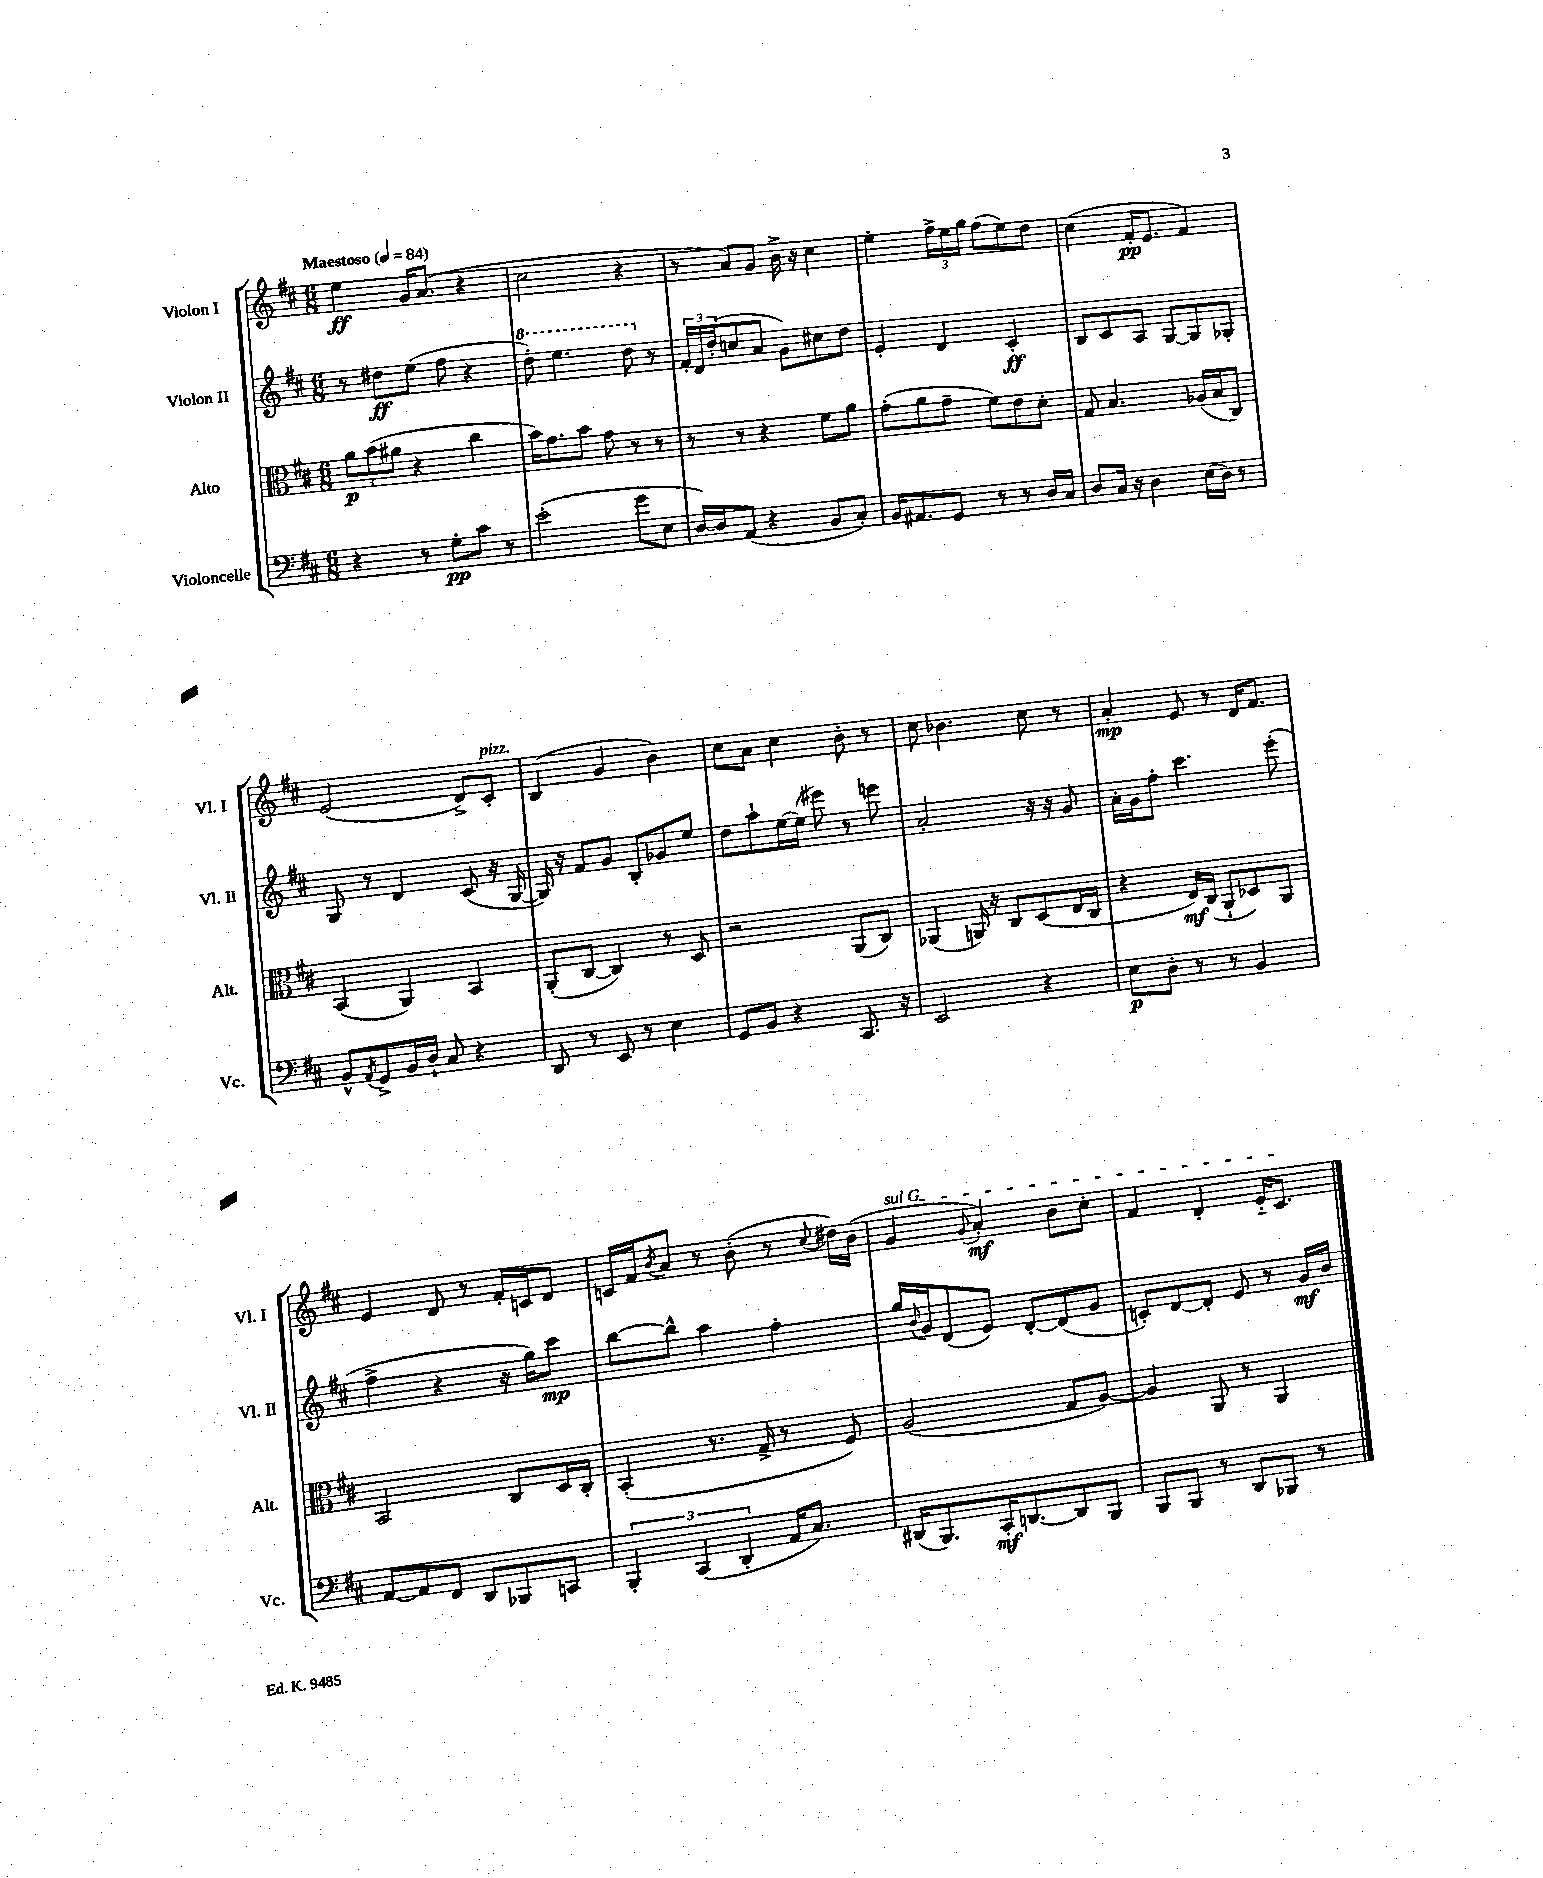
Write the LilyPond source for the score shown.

<<
\new StaffGroup <<
\new Staff = "s0" \with { instrumentName = "Violon I" shortInstrumentName = "Vl. I" } {
    \clef treble \key d \major \numericTimeSignature \time 6/8 \tempo "Maestoso" 4 = 84
    e''4\ff g'16 a'8.( r4 |
    cis''2 r4 |
    r8 a'8) g'8 b'16-> r16 cis''4 |
    e''4-. \tuplet 3/2 { fis''16-> e''16 g''16 } fis''8( e''8) d''8 |
    cis''4( fis'16-.\pp e'8. fis'4) |
    e'2( d'8->) cis'8-.^\markup { \italic "pizz." } |
    b4( g'4 b'4) |
    cis''8 a'8 cis''4 b'8-. r8 |
    cis''8 bes'4. cis''8 r8 |
    a'4-.\mp e'8 r8 d'16 fis'8. |
    e'4 d'8 r8 fis'16-. c'16 d'8 |
    c'16 fis'16 \acciaccatura { b'8 } a'8 r8 b'8-.( r8 \appoggiatura { cis''8 } dis''16) b'16( |
    \once \override TextSpanner.bound-details.left.text = \markup { \italic "sul G" } g'4\startTextSpan \appoggiatura { g'8 } a'4-.\mf) b'8 cis''8-. |
    fis'4 d'4-. e'16-_ cis'8.\stopTextSpan \bar "|." |
}
\new Staff = "s1" \with { instrumentName = "Violon II" shortInstrumentName = "Vl. II" } {
    \clef treble \key d \major \numericTimeSignature \time 6/8
    r8 dis''8\ff e''8( fis''8 r4 |
    \ottava #1 d'''8-.) e'''4. d'''8 \ottava #0 r8 |
    \tuplet 3/2 { fis'16-. d'16 d''16-.( } c''8 a'8 g'8) cis''8 d''8 |
    e'4-. d'4 cis'4-.\ff |
    b8 cis'8 a8 g8~ g8 ges8-. |
    g8 r8 d'4 cis'8( r16 g16~ |
    g16) r16 fis'8 g'8 b8-. ges'8 e''8 |
    d''8 a''8-! e''16~ e''16( eis'''8) r8 e'''8 |
    a'2-. r16 r16 g'8 |
    a'16-. g'16 fis''8-. cis'''4. e'''8-.( |
    fis''4-> r4 r16 g''16) cis'''8\mp |
    b''8~ b''8-^ a''4 fis''4-. |
    g''16 \appoggiatura { b'8 } g'16 d'8( e'8) d'8~-. d'8( g'8 |
    c'8-.) d'8~ d'8-. e'8 r8 g'16\mf b'16 \bar "|." |
}
\new Staff = "s2" \with { instrumentName = "Alto" shortInstrumentName = "Alt." } {
    \clef alto \key d \major \numericTimeSignature \time 6/8
    \tuplet 3/2 { a'8\p b'8( ais'8 } r4 cis''4 |
    b'16) g'8. b'8 g'8 r8 r8 |
    r8 r8 r4 fis'8 a'8 |
    g'8-.( a'8 g'8-- fis'8) e'8 d'8-. |
    g8 b4. aes16( b16 cis8) |
    b,4( a,4) b,4 |
    a,8-.( cis8~ cis4) r8 d8 |
    r2 a,8( cis8) |
    aes,4( a,16) r16 cis8 d8( e16 cis16 |
    r4 e16\mf) cis16( a,8-! des8) a,8 |
    b,2 cis8 d16 cis16-. |
    b,4-.( r8. g16-> r8 fis8) |
    a2( g8 a8~) |
    a4 a,8 r8 a,4 \bar "|." |
}
\new Staff = "s3" \with { instrumentName = "Violoncelle" shortInstrumentName = "Vc." } {
    \clef bass \key d \major \numericTimeSignature \time 6/8
    r4 r8 g8-.\pp cis'8 r8 |
    e'2-.( g'8 e8 |
    d16~) d16 a,8( r4 b,8 cis8-.) |
    b,16 ais,8. g,8 r8 r8 d16 cis16 |
    d8 cis16 r16 d4 e16( d16) r8 |
    b,8-^ \acciaccatura { a,8 } g,8-> b,16 d16-! cis8 r4 |
    d,8 r8 e,8 r8 e4 |
    g,8 b,8 r4 cis,8. r16 |
    e,2 r4 |
    e8\p d8-. r8 r8 b,4 |
    a,8~ a,8 fis,8 d,8 bes,,8 c,8 |
    \tuplet 3/2 { b,,4-. cis,4( d,4-. } a,16 cis8.) |
    dis,16( b,,8.) cis,16-.\mf d,8.~ d,8 b,,8 |
    b,,8 b,,8 r8 d,8 bes,,8 r8 \bar "|." |
}
>>
>>
\layout { \context { \Score \remove "Bar_number_engraver" } }
